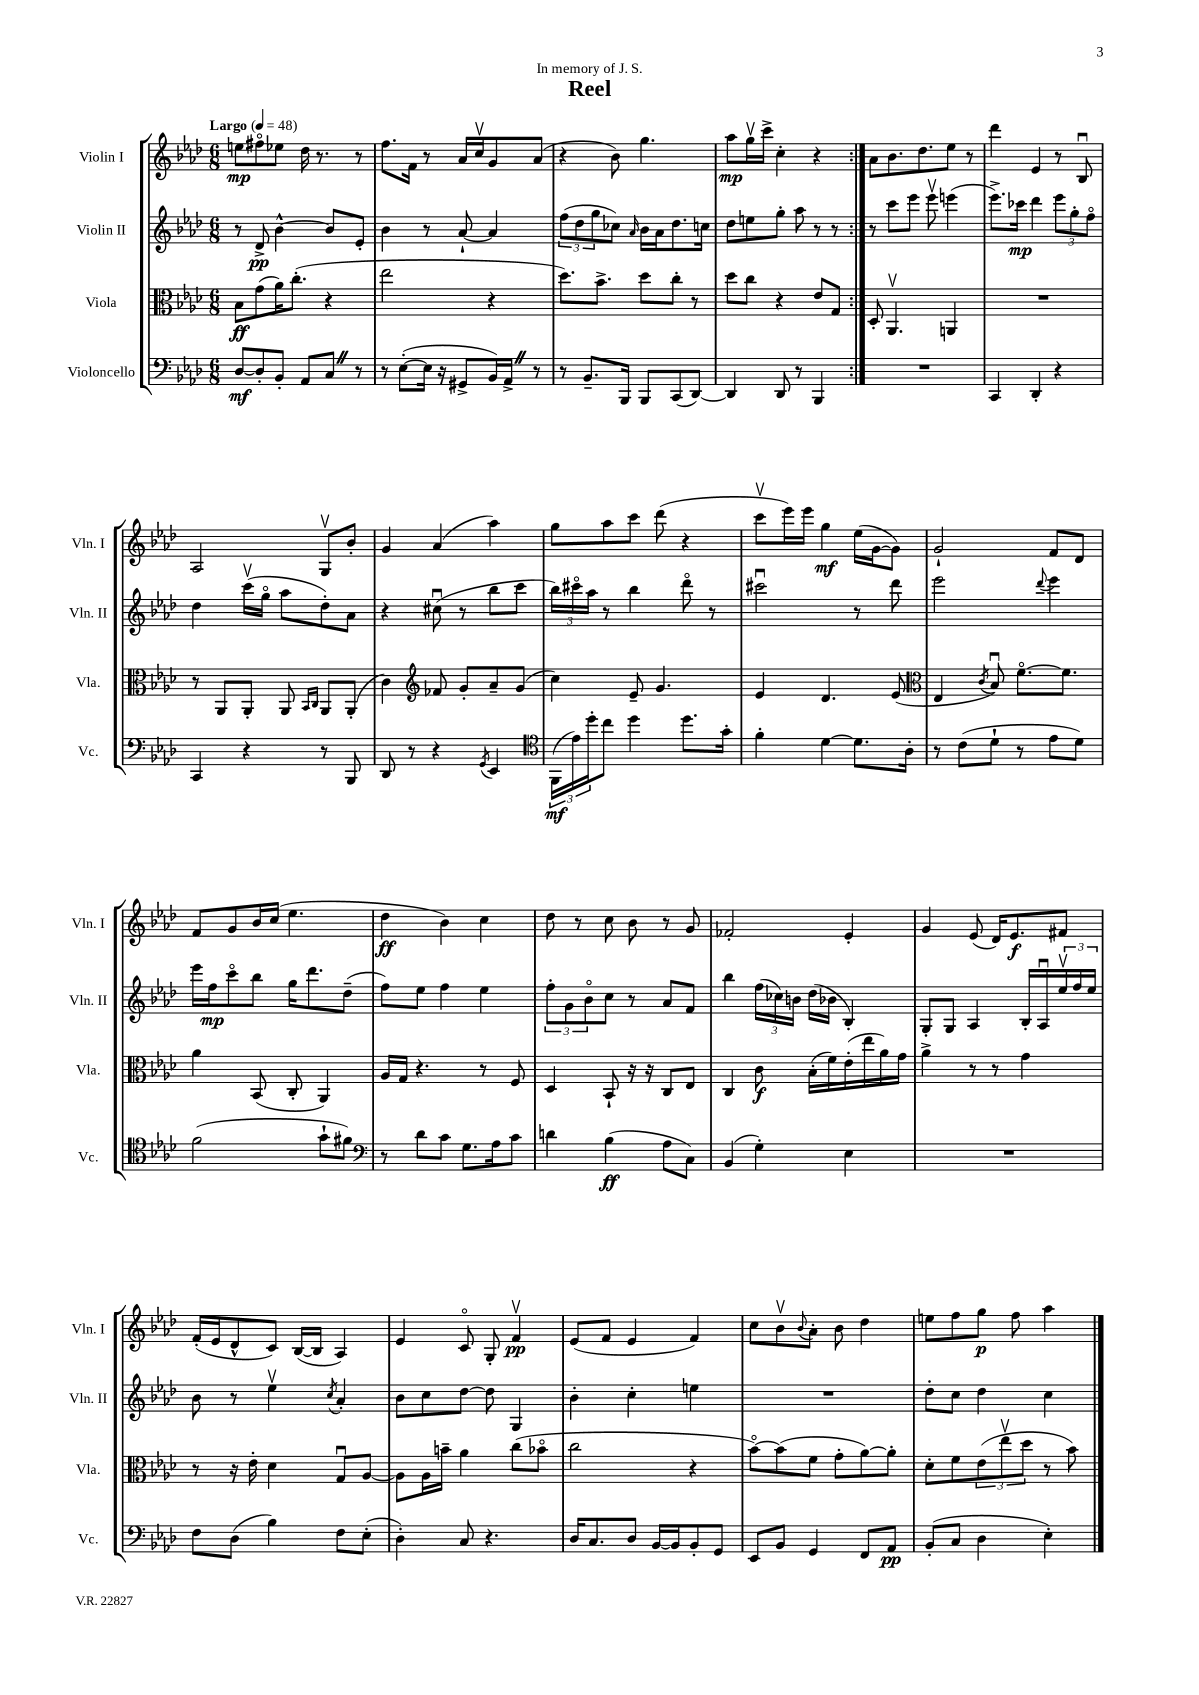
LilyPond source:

\header { title = "Reel" dedication = "In memory of J. S." }
<<
\new StaffGroup <<
\new Staff = "s0" \with { instrumentName = "Violin I" shortInstrumentName = "Vln. I" } {
    \clef treble \key aes \major \numericTimeSignature \time 6/8 \tempo "Largo" 4 = 48
    \repeat volta 2 { e''8\mp fis''8\flageolet ees''8 des''16 r8. r8 |
    f''8. f'16 r8 aes'16 c''16\upbow g'8 aes'8( |
    r4 bes'8) g''4. |
    aes''8\mp g''16\upbow c'''16-> c''4-. r4 | }
    aes'8 bes'8. des''8. ees''8 r8 |
    des'''4 ees'4 r8 bes8\downbow |
    aes2 g8\upbow bes'8-. |
    g'4 aes'4( aes''4) |
    g''8 aes''8 c'''8 des'''8( r4 |
    c'''8\upbow ees'''16) ees'''16 g''4\mf ees''16( g'16~ g'8) |
    g'2-! f'8 des'8 |
    f'8 g'8 bes'16 c''16( ees''4. |
    des''4\ff bes'4) c''4 |
    des''8 r8 c''8 bes'8 r8 g'8 |
    fes'2-. ees'4-. |
    g'4 ees'8( des'16) ees'8.\f fis'8 |
    f'16-.( ees'16 des'8-^ c'8) bes16~( bes16 aes4) |
    ees'4 c'8\flageolet g8-. f'4\upbow\pp |
    ees'8( f'8 ees'4 f'4) |
    c''8 bes'8\upbow \appoggiatura { bes'8 } aes'8-. bes'8 des''4 |
    e''8 f''8 g''8\p f''8 aes''4 \bar "|." |
}
\new Staff = "s1" \with { instrumentName = "Violin II" shortInstrumentName = "Vln. II" } {
    \clef treble \key aes \major \numericTimeSignature \time 6/8
    \repeat volta 2 { r8 des'8->\pp bes'4~-^ bes'8 ees'8-. |
    bes'4 r8 aes'8~-! aes'4 |
    \tuplet 3/2 { f''8( des''8 g''8 } ces''8) \grace { aes'16 } bes'16 aes'16 des''8. c''16 |
    des''8 e''8 g''8-. aes''8 r8 r8 | }
    r8 c'''8 ees'''8 ees'''8\upbow e'''4( |
    ees'''8.->) ces'''16\mp des'''4 \tuplet 3/2 { ees'''8 g''8-. f''8\flageolet } |
    des''4 c'''16\upbow( g''16\flageolet aes''8 des''8-.) aes'8 |
    r4 cis''8\downbow( r8 bes''8 c'''8 |
    \tuplet 3/2 { bes''16) cis'''16\flageolet aes''16 } r8 bes''4 des'''8\flageolet r8 |
    cis'''2\downbow r8 des'''8 |
    ees'''2 \appoggiatura { des'''8 } ees'''4 |
    ees'''16 f''16\mp c'''8\flageolet bes''8 g''16 des'''8. des''8--( |
    f''8) ees''8 f''4 ees''4 |
    \tuplet 3/2 { f''8-. g'8 bes'8\flageolet } c''8 r8 aes'8 f'8 |
    bes''4 \tuplet 3/2 { f''16( ces''16) b'16 } des''16( bes'16 bes4-.) |
    g8-. g8 aes4 bes16-. aes16\downbow \tuplet 3/2 { ees''16\upbow f''16 ees''16 } |
    bes'8 r8 ees''4\upbow \acciaccatura { c''8 } aes'4-. |
    bes'8 c''8 des''8~ des''8 g4 |
    bes'4-. c''4-. e''4 |
    R2. |
    des''8-. c''8 des''4 c''4 \bar "|." |
}
\new Staff = "s2" \with { instrumentName = "Viola" shortInstrumentName = "Vla." } {
    \clef alto \key aes \major \numericTimeSignature \time 6/8
    \repeat volta 2 { bes8\ff g'8( aes'16) c''8.-.( r4 |
    ees''2 r4 |
    des''8.) bes'8.-> des''8 c''8-. r8 |
    des''8 c''8 r4 ees'8 g8 | }
    des8-. aes,4.\upbow a,4 |
    R2. |
    r8 aes,8 aes,8-. aes,8 \grace { bes,16 c16 } aes,8 aes,8-.( |
    c'4) \clef treble fes'8 g'8-. aes'8-- g'8( |
    c''4) ees'8-- g'4. |
    ees'4 des'4. ees'8( |
    \clef alto ees4 \acciaccatura { c'8 } bes8\downbow) f'8.~\flageolet f'8. |
    aes'4 bes,8( c8-. aes,4) |
    aes16 g16 r4. r8 f8 |
    des4 bes,8-! r16 r16 c8 ees8 |
    c4 c'8\f bes16-.( f'16) ees'16-.( ees''16 aes'16) g'16 |
    aes'4-> r8 r8 g'4 |
    r8 r16 ees'16-. des'4 g8\downbow aes8~ |
    aes8 aes16 b'16-- aes'4 c''8( bes'8\flageolet |
    c''2 r4 |
    bes'8~\flageolet) bes'8( f'8 g'8-. aes'8~) aes'8-. |
    des'8-. f'8 \tuplet 3/2 { ees'8( ees''8\upbow des''8 } r8 bes'8) \bar "|." |
}
\new Staff = "s3" \with { instrumentName = "Violoncello" shortInstrumentName = "Vc." } {
    \clef bass \key aes \major \numericTimeSignature \time 6/8
    \repeat volta 2 { des8~\mf des8-. bes,8-. aes,8 c8 \once \override BreathingSign.text = \markup { \musicglyph "scripts.caesura.straight" } \breathe r8 |
    r8 ees8~-.( ees16 r16 gis,8-> bes,16) aes,16-> \once \override BreathingSign.text = \markup { \musicglyph "scripts.caesura.straight" } \breathe r8 |
    r8 bes,8.-- bes,,16 bes,,8 c,8( des,8~) |
    des,4 des,8 r8 bes,,4 | }
    R2. |
    c,4 des,4-. r4 |
    c,4 r4 r8 bes,,8 |
    des,8 r8 r4 \acciaccatura { g,8 } ees,4 |
    \clef tenor \tuplet 3/2 { f,16\mf( ees'16) des''16-. } c''8 des''4 des''8. g'16-. |
    f'4-. des'4~ des'8. aes16-. |
    r8 c'8( des'8-! r8 ees'8 des'8) |
    f'2( g'8-! fis'8) |
    \clef bass r8 des'8 c'8 g8. aes16 c'8 |
    d'4 bes4\ff( aes8 c8) |
    bes,4( g4-.) ees4 |
    R2. |
    f8 des8( bes4) f8 ees8-.( |
    des4-.) c8 r4. |
    des16 c8. des8 bes,16~ bes,16 bes,8-. g,8 |
    ees,8 bes,8 g,4 f,8 aes,8\pp |
    bes,8-.( c8 des4 ees4-.) \bar "|." |
}
>>
>>
\layout { \context { \Score \remove "Bar_number_engraver" } }
